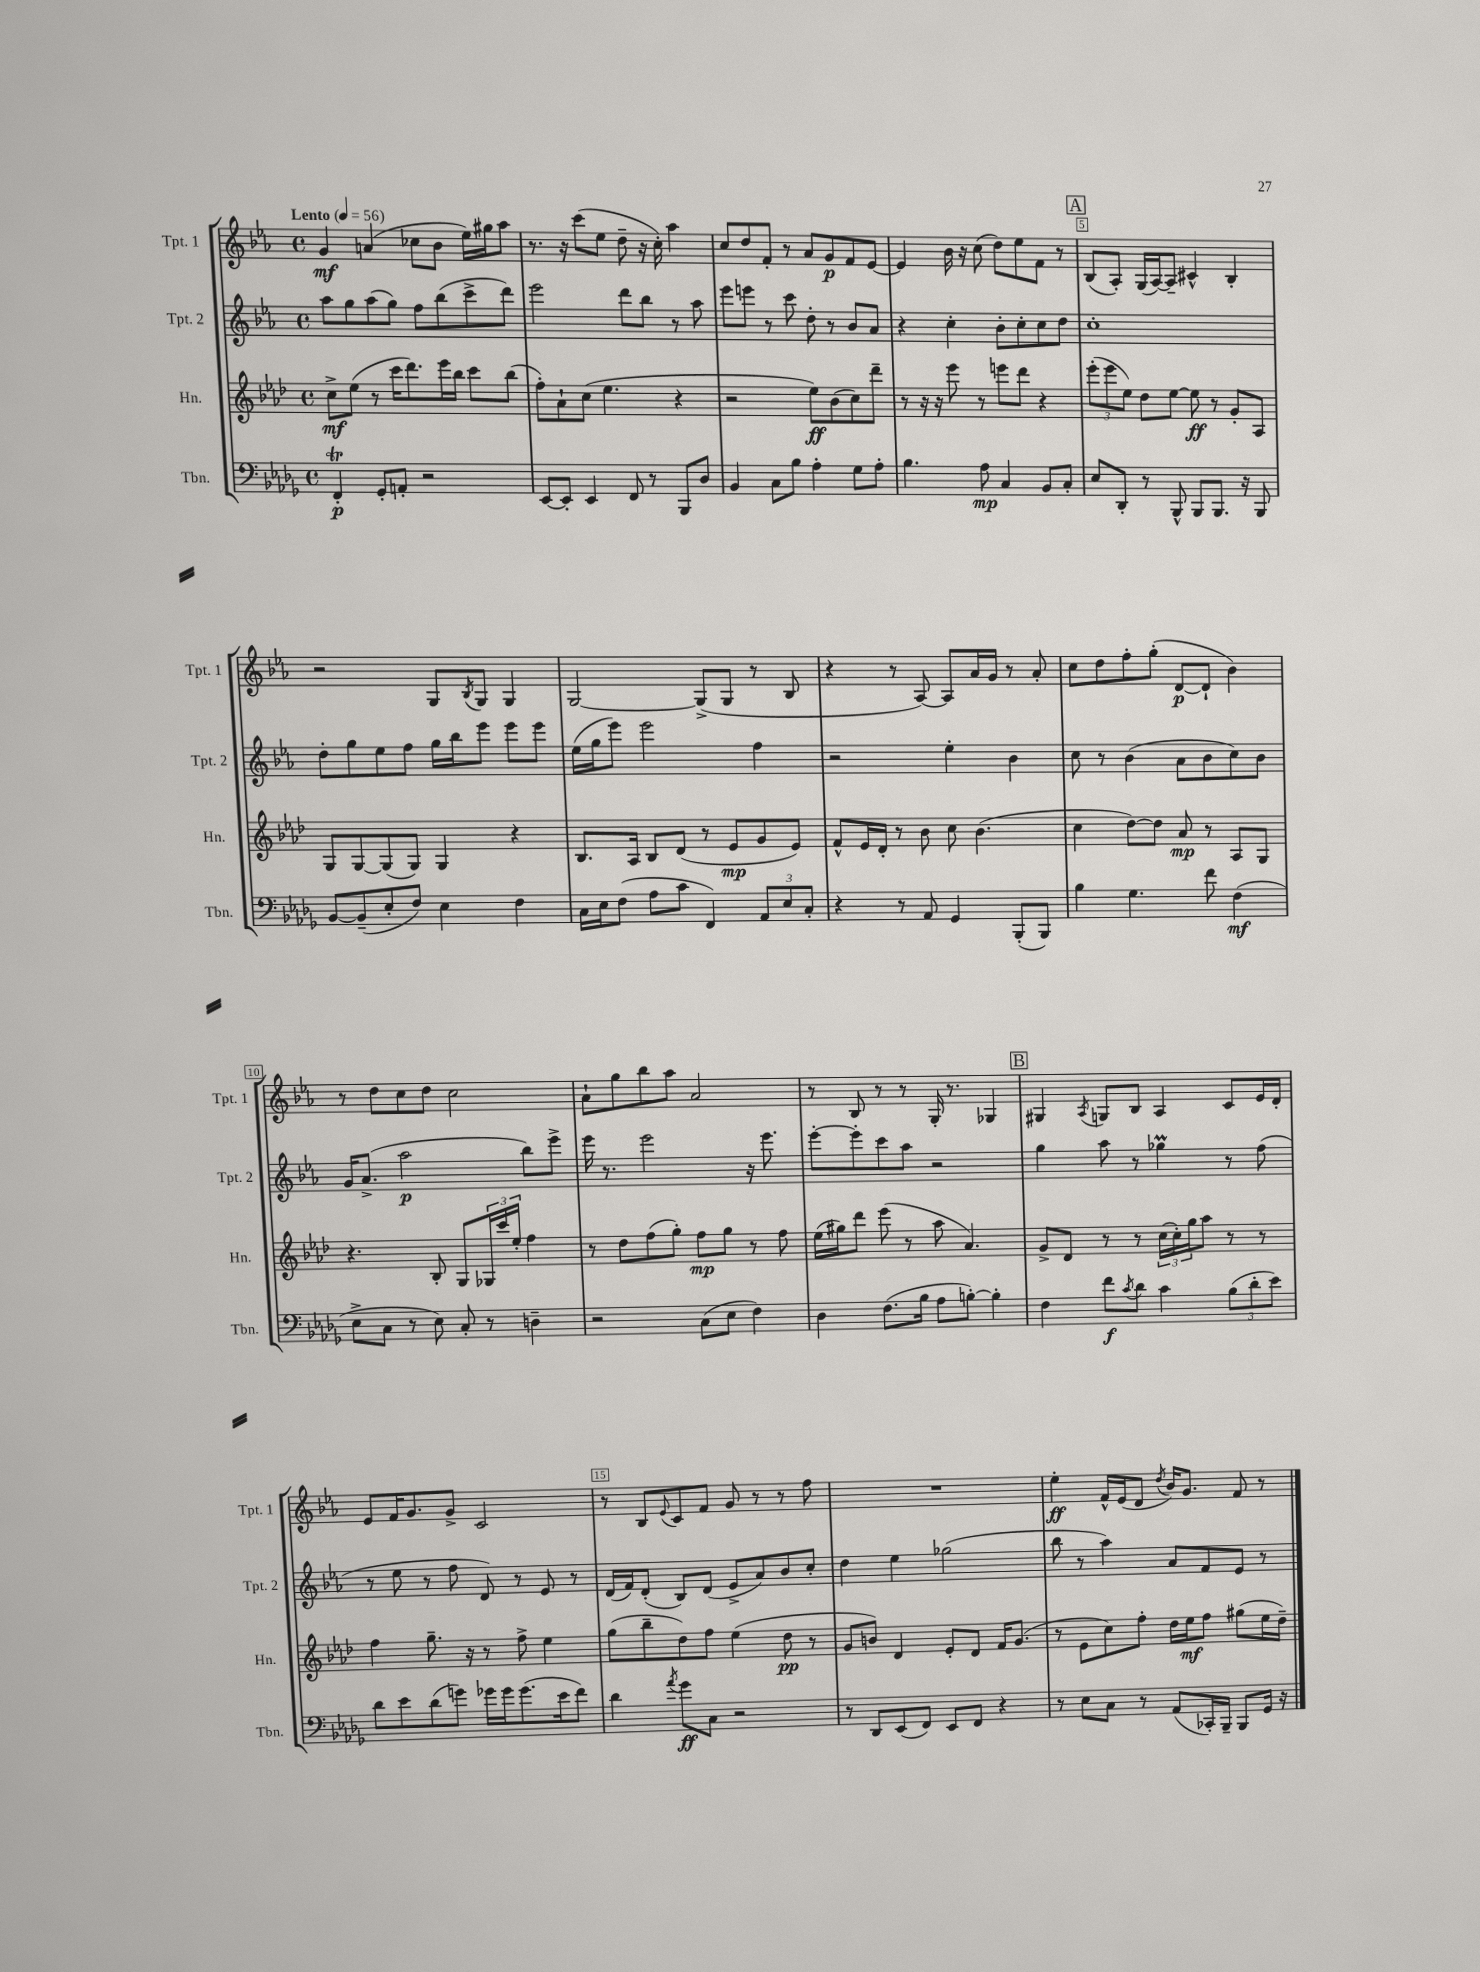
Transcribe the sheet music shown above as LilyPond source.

<<
\new StaffGroup <<
\new Staff = "s0" \with { instrumentName = "Tpt. 1" shortInstrumentName = "Tpt. 1" } {
    \clef treble \key ees \major \defaultTimeSignature \time 4/4 \tempo "Lento" 4 = 56
    g'4\mf a'4( ces''8 bes'8 ees''16) gis''16 aes''8 |
    r8. r16 c'''8( ees''8 d''8-- r16 c''16-.) aes''4 |
    c''8 d''8 f'8-. r8 aes'8 g'8\p f'8 ees'8~ |
    ees'4 bes'16 r16 c''8( d''8) ees''8 f'8 r8 |
    \mark \markup { \box "A" } bes8( aes8-.) g16( aes16~) aes8-- cis'4-^ bes4-. |
    r2 g8 \acciaccatura { bes8 } g8 g4 |
    g2~ g8->( g8 r8 bes8 |
    r4 r8 aes8~) aes8 aes'16 g'16 r8 aes'8-. |
    c''8 d''8 f''8-. g''8-.( d'8~\p d'8-! bes'4) |
    r8 d''8 c''8 d''8 c''2 |
    aes'8-! g''8 bes''8 aes''8 aes'2 |
    r8 bes8 r8 r8 g16-. r8. ges4 |
    \mark \markup { \box "B" } gis4 \acciaccatura { aes8 } g8 bes8 aes4 c'8 ees'16 d'16-. |
    ees'8 f'16 g'8. g'8-> c'2 |
    r8 bes8 \appoggiatura { ees'8 } c'8 f'8 g'8 r8 r8 f''8 |
    R1 |
    ees''4-.\ff f'16-^ ees'16( d'8 \acciaccatura { d''8 } bes'16) g'8. f'8 r8 \bar "|." |
}
\new Staff = "s1" \with { instrumentName = "Tpt. 2" shortInstrumentName = "Tpt. 2" } {
    \clef treble \key ees \major \defaultTimeSignature \time 4/4
    aes''8 g''8 aes''8( g''8) f''8 bes''8( c'''8-> d'''8) |
    ees'''2 d'''8 bes''8 r8 aes''8 |
    ees'''8 e'''8 r8 c'''8 d''8-. r8 bes'8 aes'8 |
    r4 c''4-. bes'8-. c''8-. c''8 d''8 |
    \mark \markup { \box "A" } c''1-. |
    d''8-. g''8 ees''8 f''8 g''16 bes''16 ees'''8 ees'''8 ees'''8 |
    ees''16( g''16 ees'''8) ees'''2 f''4 |
    r2 ees''4-. bes'4 |
    c''8 r8 bes'4( aes'8 bes'8 c''8) bes'8 |
    g'16 aes'8.->( aes''2\p bes''8) ees'''8-> |
    ees'''16 r8. ees'''2 r16 ees'''8. |
    ees'''8~-. ees'''8-. c'''8 aes''8 r2 |
    \mark \markup { \box "B" } g''4 aes''8 r8 ges''4\prall r8 f''8( |
    r8 ees''8 r8 f''8 d'8) r8 ees'8 r8 |
    d'16( f'16) d'8-.( bes8) d'8( ees'8-> aes'8) bes'8 c''8-. |
    d''4 ees''4 ges''2( |
    bes''8 r8 aes''4) aes'8 f'8 ees'8 r8 \bar "|." |
}
\new Staff = "s2" \with { instrumentName = "Hn." shortInstrumentName = "Hn." } {
    \clef treble \key aes \major \defaultTimeSignature \time 4/4
    c''8->\mf ees''8( r8 c'''16 des'''8.) ees'''16 bes''16 c'''8 bes''8( |
    f''8-.) aes'8-! c''8( ees''4. r4 |
    r2 ees''8\ff) bes'8( c''8) des'''8-- |
    r8 r16 r16 ees'''8 r8 e'''8 des'''8 r4 |
    \mark \markup { \box "A" } \tuplet 3/2 { ees'''8-.( ees'''8 ees''8) } des''8 ees''8~ ees''8\ff r8 g'8-. aes8 |
    g8 g8~ g8( g8) g4 r4 |
    bes8. aes16 bes8 des'8( r8 ees'8\mp g'8 ees'8) |
    f'8-^ ees'16 des'16-. r8 bes'8 c''8 bes'4.( |
    c''4 des''8~) des''8 aes'8\mp r8 aes8 g8 |
    r4. bes8-. g8 \tuplet 3/2 { ges16 c'''16 ees''16-. } f''4 |
    r8 des''8 f''8( g''8-.) f''8\mp g''8 r8 f''8 |
    ees''16( gis''16) des'''8 ees'''8( r8 aes''8 aes'4.) |
    \mark \markup { \box "B" } g'8-> des'8 r8 r8 \tuplet 3/2 { c''16( c''16-.) g''16 } aes''8 r8 r8 |
    f''4 g''8.-- r16 r8 f''8-> ees''4 |
    g''8( bes''8-- des''8) f''8 ees''4( des''8\pp r8 |
    g'8 b'8) des'4 ees'8-. des'8 f'16 g'8.( |
    r8 ees'8 c''8) f''8-. des''16 ees''16\mf f''8 gis''8( ees''16 des''16--) \bar "|." |
}
\new Staff = "s3" \with { instrumentName = "Tbn." shortInstrumentName = "Tbn." } {
    \clef bass \key des \major \defaultTimeSignature \time 4/4
    f,4-.\trill\p ges,8-. a,8-. r2 |
    ees,8~ ees,8-. ees,4 f,8 r8 bes,,8 des8 |
    bes,4 c8 bes8 aes4-. ges8 aes8-. |
    bes4. aes8\mp c4 bes,8 c8-. |
    \mark \markup { \box "A" } ees8 des,8-. r8 bes,,8-^ bes,,8 bes,,8. r16 bes,,8 |
    bes,8~ bes,8--( ees8-. f8) ees4 f4 |
    c16 ees16 f8( aes8 c'8 f,4) \tuplet 3/2 { aes,8 ees8 c8-. } |
    r4 r8 aes,8 ges,4 bes,,8-.( bes,,8) |
    bes4 ges4. f'8 f4\mf( |
    ees8-> c8 r8 ees8) c8-. r8 d4-- |
    r2 c8( ees8 f4) |
    des4 f8.( bes16 aes8 b8~-.) b4-. |
    \mark \markup { \box "B" } f4 f'8\f \acciaccatura { c'8 } des'8 c'4 \tuplet 3/2 { bes8( des'8-. ees'8) } |
    des'8 ees'8 des'8( g'8) ges'16 ges'16 ges'8.( ees'16 f'8) |
    des'4 \acciaccatura { aes'8 } ges'8\ff c8 r2 |
    r8 des,8 ees,8( f,8) ees,8 f,8 r4 |
    r8 ees8 c8 r8 aes,8( ces,16-.) bes,,16-- bes,,8 ges,16 r16 \bar "|." |
}
>>
>>
\layout { \context { \Score \override BarNumber.break-visibility = ##(#f #t #t) barNumberVisibility = #(every-nth-bar-number-visible 5) \override BarNumber.stencil = #(make-stencil-boxer 0.1 0.3 ly:text-interface::print) } }
